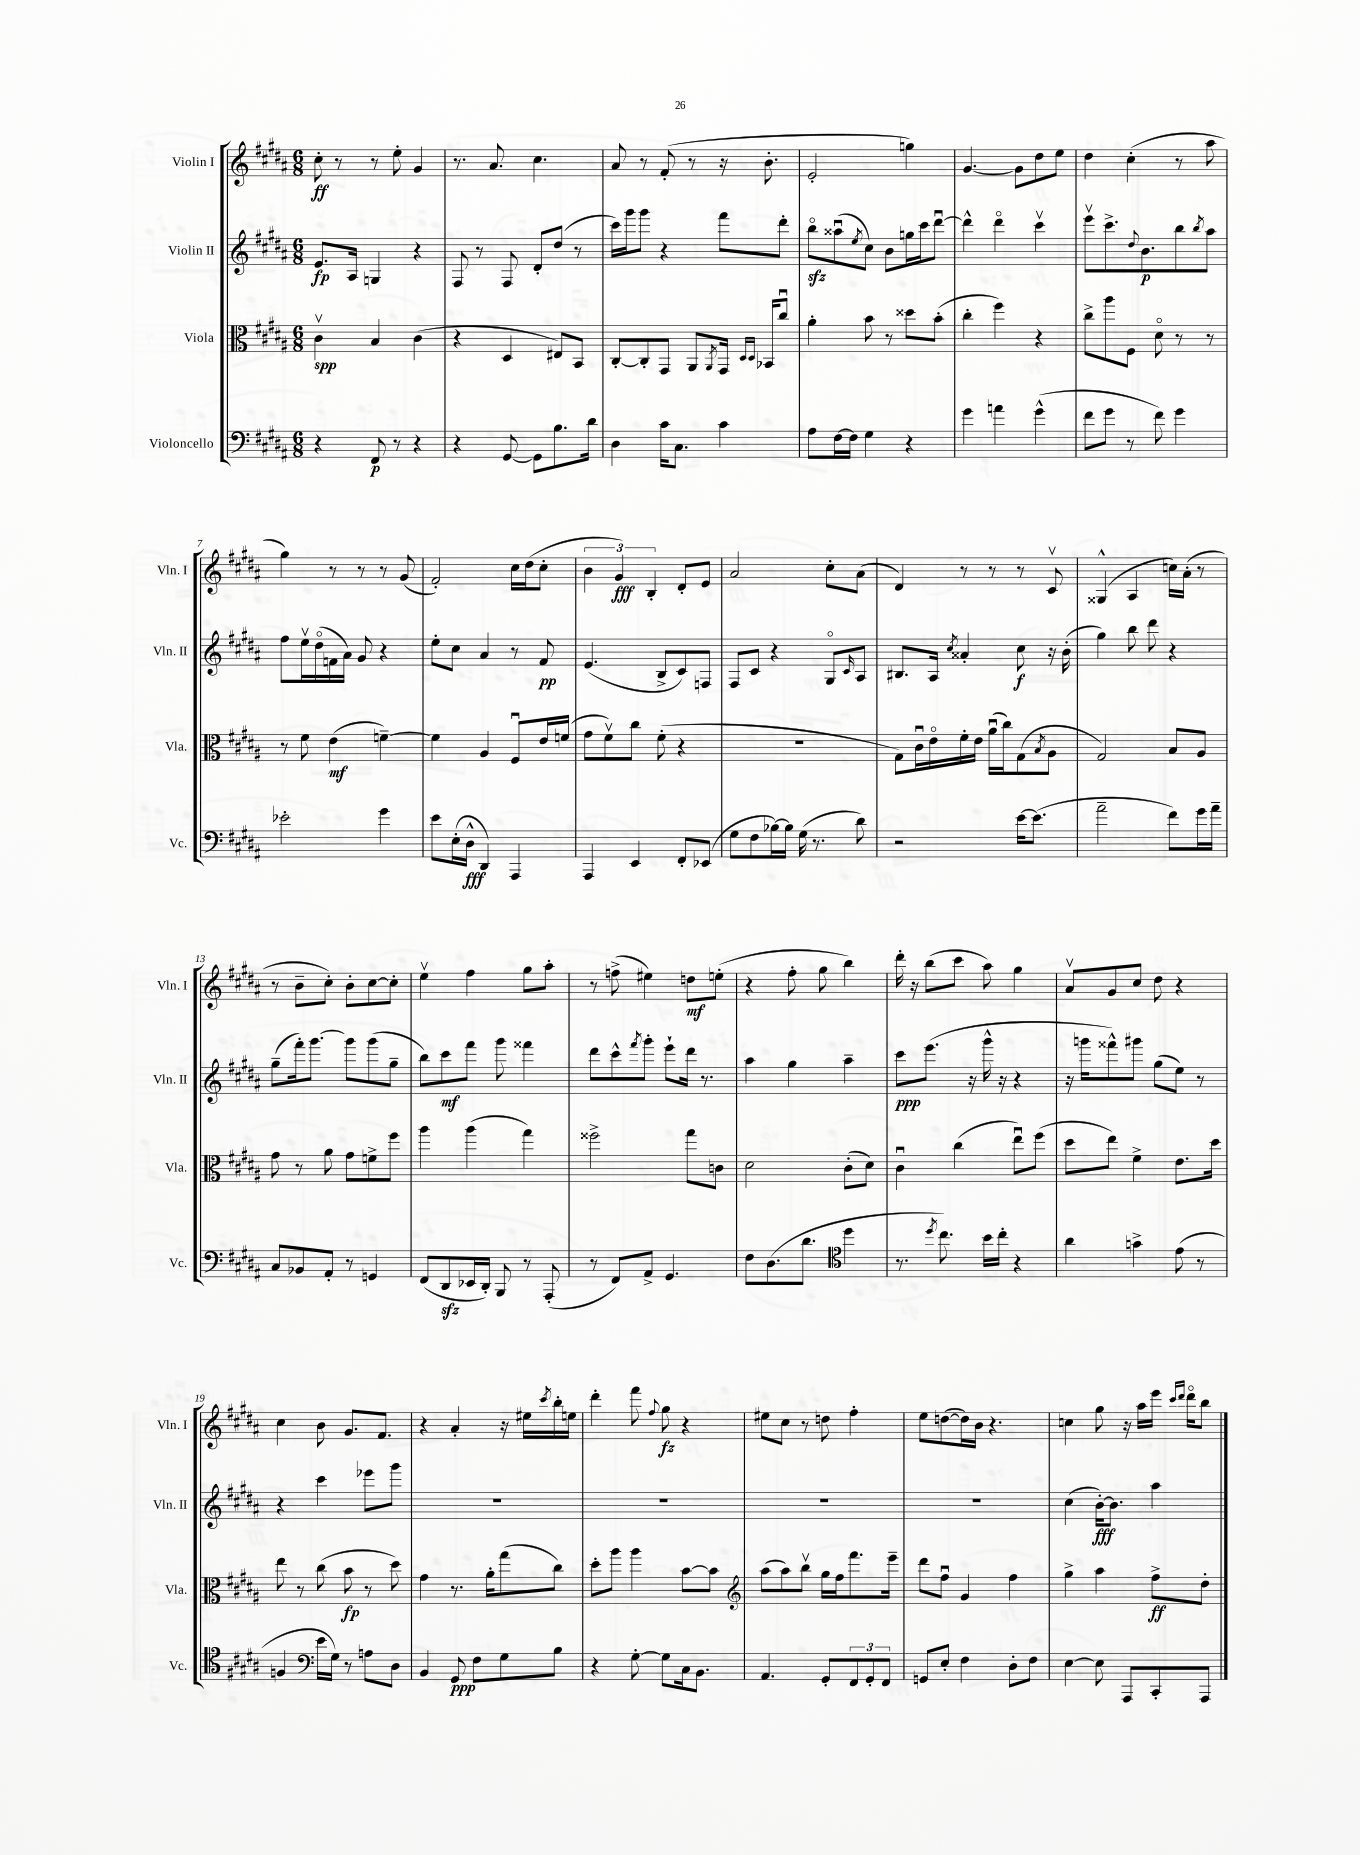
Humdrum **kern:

**kern	**dynam	**kern	**dynam	**kern	**dynam	**kern	**dynam
*part4	*part4	*part3	*part3	*part2	*part2	*part1	*part1
*staff4	*staff4	*staff3	*staff3	*staff2	*staff2	*staff1	*staff1
*I"Violoncello	*	*I"Viola	*	*I"Violin II	*	*I"Violin I	*
*I'Vc.	*	*I'Vla.	*	*I'Vln. II	*	*I'Vln. I	*
*clefF4	*	*clefC3	*	*clefG2	*	*clefG2	*
*k[f#c#g#d#a#]	*	*k[f#c#g#d#a#]	*	*k[f#c#g#d#a#]	*	*k[f#c#g#d#a#]	*
*M6/8	*	*M6/8	*	*M6/8	*	*M6/8	*
=1	=1	=1	=1	=1	=1	=1	=1
4r	.	4c#v\	spp	8.e/L	fp	8cc#'\	ff
.	.	.	.	.	.	8r	.
.	.	.	.	16A#/Jk	.	.	.
8FF#/	p	4B/	.	4Gn/	.	8r	.
8r	.	.	.	.	.	8ee'\	.
4r	.	(4c#\	.	4r	.	4g#/	.
=2	=2	=2	=2	=2	=2	=2	=2
4r	.	4r	.	8F#/	.	8.r	.
.	.	.	.	8r	.	.	.
.	.	.	.	.	.	8.a#/	.
[8GG#/	.	4D#/	.	8F#/	.	.	.
8GG#\L]	.	.	.	8d#'/L	.	4.cc#\	.
8.B\	.	8E#X/L)	.	(8dd#/J	.	.	.
.	.	8BB/J	.	8r	.	.	.
16d#\Jk	.	.	.	.	.	.	.
=3	=3	=3	=3	=3	=3	=3	=3
4D#\	.	[8C#'/L	.	16ccc#\LL)	.	8a#/	.
.	.	.	.	16ggg#\J	.	.	.
.	.	8C#'/]	.	8ggg#\J	.	8r	.
16c#\KL	.	8GG#/J	.	4r	.	(8f#'/	.
8.C#\J	.	.	.	.	.	.	.
.	.	8AA#/L	.	.	.	8r	.
.	.	8qAA#/	.	.	.	.	.
4c#\	.	16GG#/Jk	.	8fff#\L	.	16r	.
.	.	16qqD#/LL	.	.	.	.	.
.	.	16qqD#/JJ	.	.	.	.	.
.	.	16BB-X/KL	.	.	.	8.b'\	.
.	.	8cc#u/J	.	8ddd#'\J	.	.	.
=4	=4	=4	=4	=4	=4	=4	=4
8A#\L	.	4a#'\	.	8bbzz\L	.	2e'/	.
[16F#\L	.	.	.	(8aa##Xu\	.	.	.
16F#\JJ]	.	.	.	.	.	.	.
.	.	.	.	8qee/	.	.	.
4G#\	.	8b\	.	8cc#\J)	.	.	.
.	.	8r	.	8b\L	.	.	.
4r	.	8dd##X\L	.	16ggn\L	.	4ggn\)	.
.	.	.	.	16ccc#\J	.	.	.
.	.	(8b'\J	.	[8ddd#u\J	.	.	.
=5	=5	=5	=5	=5	=5	=5	=5
4g#\	.	4cc#'\	.	4ddd#^^\]	.	[4.g#/	.
4an\	.	4ff#\)	.	4ddd#\	.	.	.
.	.	.	.	.	.	8g#\L]	.
(4g#^^\	.	4r	.	4ccc#v\	.	8dd#\	.
.	.	.	.	.	.	8ee\J	.
=6	=6	=6	=6	=6	=6	=6	=6
8f#\L	.	8cc#^\L	.	8eeev\L	.	4dd#\	.
8g#\J	.	8aa#\	.	8.ccc#^\	.	.	.
8r	.	8F#\J	.	.	.	(4cc#'\	.
.	.	.	.	8qqdd#/	.	.	.
.	.	.	.	8.b\	p	.	.
8f#\)	.	8d#\	.	.	.	.	.
4g#\	.	8r	.	8bb\	.	8r	.
.	.	.	.	8qbb/	.	.	.
.	.	8r	.	8aa#\J	.	8aa#\	.
!!LO:LB:g=z
=7	=7	=7	=7	=7	=7	=7	=7
2e-X'\	.	8r	.	8ff#\L	.	4gg#\)	.
.	.	8f#\	.	16eev\L	.	.	.
.	.	.	.	(16dd#\	.	.	.
.	.	(4e\	mf	16fn\	.	8r	.
.	.	.	.	16a#\JJ)	.	.	.
.	.	.	.	8g#/	.	8r	.
4g#\	.	[4fn~\)	.	4r	.	8r	.
.	.	.	.	.	.	(8g#/	.
=8	=8	=8	=8	=8	=8	=8	=8
8e\L	.	4f\]	.	8ee'\L	.	2f#'/)	.
(16E'\L	.	.	.	8cc#\J	.	.	.
16D#^^\JJ	fff	.	.	.	.	.	.
4DD#/)	.	4A#/	.	4a#/	.	.	.
4AAA#/	.	8F#u/L	.	8r	.	16cc#\LL	.
.	.	.	.	.	.	(16dd#\J	.
.	.	16e/L	.	8f#/	pp	8cc#'\J	.
.	.	(16fn/JJ	.	.	.	.	.
=9	=9	=9	=9	=9	=9	=9	=9
4AAA#/	.	8g#\L	.	(4.e/	.	6b\	.
.	.	8f#v\)	.	.	.	.	.
.	.	.	.	.	.	6g#/)	fff
4EE/	.	8cc#\J	.	.	.	.	.
.	.	.	.	.	.	6B'/	.
.	.	(8f#'\	.	8B^/L	.	.	.
8FF#'/L	.	4r	.	8c#/)	.	8d#'/L	.
(8EE-X/J	.	.	.	8Fn/J	.	8e/J	.
=10	=10	=10	=10	=10	=10	=10	=10
8G#\L	.	2.r	.	8F#/L	.	2a#/	.
8F#\	.	.	.	8c#/J	.	.	.
[16B-X\L)	.	.	.	4r	.	.	.
16B-\JJ]	.	.	.	.	.	.	.
(16G#\	.	.	.	.	.	.	.
8.r	.	.	.	.	.	.	.
.	.	.	.	8G#/L	.	8cc#'\L	.
.	.	.	.	16qqc#/	.	.	.
8d#\)	.	.	.	8A#/J	.	(8a#\J	.
=11	=11	=11	=11	=11	=11	=11	=11
2r	.	8G#\L)	.	8.B#X/L	.	4d#/)	.
.	.	16c#u\L	.	.	.	.	.
.	.	16e\	.	16A#/Jk	.	.	.
.	.	.	.	8qcc#/	.	.	.
.	.	16f#'\	.	4a##X'/	.	8r	.
.	.	16e\JJ	.	.	.	.	.
.	.	(16a#u\LL	.	.	.	8r	.
.	.	16cc#\J)	.	.	.	.	.
[16e\KL	.	(8G#\	.	8cc#\	f	8r	.
(8.e\J]	.	.	.	.	.	.	.
.	.	8qB/	.	.	.	.	.
.	.	8A#\J	.	16r	.	8c#v/	.
.	.	.	.	(16b'\	.	.	.
=12	=12	=12	=12	=12	=12	=12	=12
2a#~\	.	2G#/)	.	4gg#\)	.	(4G##X^^/	.
.	.	.	.	8bb\	.	4A#/	.
.	.	.	.	8ddd#\	.	.	.
8f#\L)	.	8B/L	.	4r	.	16ccn\LL)	.
.	.	.	.	.	.	(16a#'\JJ	.
16g#\L	.	8A#/J	.	.	.	8r	.
16a#~\JJ	.	.	.	.	.	.	.
!!LO:LB:g=z
=13	=13	=13	=13	=13	=13	=13	=13
8C#/L	.	8g#\	.	(8gg#~\L	.	8r	.
8BB-X/	.	8r	.	16fff#'\k)	.	8b~\L	.
.	.	.	.	[8.ggg#\J	.	.	.
8AA#'/J	.	8a#\	.	.	.	8cc#'\J)	.
8r	.	8g#\L	.	8ggg#\L]	.	8b'\L	.
4GGn/	.	8fn^\	.	(8ggg#\	.	[8cc#\	.
.	.	8ff#\J	.	8gg#~\J	.	8cc#'\J]	.
=14	=14	=14	=14	=14	=14	=14	=14
(8FF#/L	.	4aa#\	.	8bb\L)	.	4eev\	.
8DD#zz/	.	.	.	8ccc#\	mf	.	.
16EE-X/L	.	(4aa#\	.	8fff#\J	.	4ff#\	.
16DD#'/JJ)	.	.	.	.	.	.	.
8BBB/	.	.	.	8ggg#\	.	.	.
8r	.	4gg#\)	.	4fff##X\	.	8gg#\L	.
(8AAA#'/	.	.	.	.	.	8aa#'\J	.
=15	=15	=15	=15	=15	=15	=15	=15
8r	.	2ff##X^\	.	8ddd#\L	.	8r	.
8FF#/L)	.	.	.	8ccc#^^\	.	(8ffn^\	.
.	.	.	.	8qfff#/	.	.	.
8AA#^/J	.	.	.	8ggg#'\J	.	4ee#X\)	.
4.GG#/	.	.	.	8eee`\L	.	.	.
.	.	8gg#\L	.	16ddd#\Jk	.	8ddn\L	mf
.	.	.	.	8.r	.	.	.
.	.	8cn\J	.	.	.	(8een'\J	.
=16	=16	=16	=16	=16	=16	=16	=16
8F#\L	.	2d#\	.	4aa#\	.	4r	.
(8.D#\	.	.	.	.	.	.	.
.	.	.	.	4gg#\	.	8ff#'\	.
8.d#\J	.	.	.	.	.	.	.
.	.	.	.	.	.	8gg#\	.
*clefC4	*	*	*	*	*	*	*
4dd#\	.	(8c#'\L	.	4aa#~\	.	4bb\)	.
.	.	8d#\J)	.	.	.	.	.
=17	=17	=17	=17	=17	=17	=17	=17
8.r	.	4c#u\	.	8ccc#\L	ppp	16ddd#'\	.
.	.	.	.	.	.	16r	.
.	.	.	.	(8.eee\J	.	(8bb\L	.
8qdd#/	.	.	.	.	.	.	.
8.cc#\)	.	.	.	.	.	.	.
.	.	(4cc#\	.	.	.	8ccc#\J	.
.	.	.	.	16r	.	.	.
16b\LL	.	.	.	16ggg#^^\	.	8aa#\)	.
16cc#'\JJ	.	.	.	16r	.	.	.
4r	.	8eeu\L)	.	4r	.	4gg#\	.
.	.	(8ff#\J	.	.	.	.	.
=18	=18	=18	=18	=18	=18	=18	=18
4a#\	.	8dd#\L	.	16r	.	8a#v/L	.
.	.	.	.	16gggn\KL	.	.	.
.	.	8ee\J)	.	8fff##X^^\)	.	8g#/	.
4gn^\	.	4f#^\	.	8ggg#X\J	.	8cc#/J	.
.	.	.	.	(8gg#\L	.	8dd#\	.
(8e\	.	8.e\L	.	8ee\J)	.	4r	.
8r	.	.	.	8r	.	.	.
.	.	16dd#\Jk	.	.	.	.	.
!!LO:LB:g=z
=19	=19	=19	=19	=19	=19	=19	=19
4Fn/	.	8ee\	.	4r	.	4cc#\	.
.	.	8r	.	.	.	.	.
*clefF4	*	*	*	*	*	*	*
16e\LL	.	(8cc#\	.	4ccc#\	.	8b\	.
16G#\JJ)	.	.	.	.	.	.	.
8r	.	8b\	fp	.	.	8.g#/L	.
8An\L	.	8r	.	8eee-X\L	.	.	.
.	.	.	.	.	.	8.f#/J	.
8D#\J	.	8dd#\)	.	8ggg#\J	.	.	.
=20	=20	=20	=20	=20	=20	=20	=20
4BB/	.	4g#\	.	2.r	.	4r	.
8GG#/	ppp	8.r	.	.	.	4a#'/	.
8F#\L	.	.	.	.	.	.	.
.	.	16a#'\KL	.	.	.	.	.
8G#\	.	(8gg#\	.	.	.	16r	.
.	.	.	.	.	.	16ee#X\LL	.
.	.	.	.	.	.	8qccc#/	.
8B\J	.	8cc#\J)	.	.	.	16bb'\	.
.	.	.	.	.	.	16een\JJ	.
=21	=21	=21	=21	=21	=21	=21	=21
4r	.	8dd#'\L	.	2.r	.	4ddd#'\	.
.	.	8aa#\J	.	.	.	.	.
[8G#'\	.	4aa#\	.	.	.	8fff#\	.
.	.	.	.	.	.	8qqff#/	.
8G#\L]	.	.	.	.	.	8gg#\	fz
16C#\k	.	[8b\L	.	.	.	4r	.
8.BB\J	.	.	.	.	.	.	.
.	.	8b\J]	.	.	.	.	.
=22	=22	=22	=22	=22	=22	=22	=22
*	*	*clefG2	*	*	*	*	*
4.AA#/	.	(8aa#\L	.	2.r	.	8ee#X\L	.
.	.	8aa#\)	.	.	.	8cc#\J	.
.	.	8bbv\J	.	.	.	8r	.
8GG#'/L	.	16gg#\LL	.	.	.	8ddn\	.
.	.	16ff#\J	.	.	.	.	.
12FF#/	.	8.fff#\	.	.	.	4ff#'\	.
12GG#'/	.	.	.	.	.	.	.
12FF#/J	.	.	.	.	.	.	.
.	.	16eee~\Jk	.	.	.	.	.
=23	=23	=23	=23	=23	=23	=23	=23
8GGn/L	.	8ddd#\L	.	2.r	.	8ee\L	.
8E'/J	.	8ff#u\J	.	.	.	([8ddn\	.
4F#\	.	4g#/	.	.	.	16dd\L])	.
.	.	.	.	.	.	16b\JJ	.
.	.	.	.	.	.	4.r	.
8D#'\L	.	4ff#\	.	.	.	.	.
8F#\J	.	.	.	.	.	.	.
=24	=24	=24	=24	=24	=24	=24	=24
[4E\	.	4gg#^\	.	(4cc#\	.	4ccn\	.
8E\]	.	4aa#\	.	[16b'\KL)	fff	8gg#\	.
.	.	.	.	8.b\J]	.	.	.
8AAA#/L	.	.	.	.	.	16r	.
.	.	.	.	.	.	16aa#\LL	.
8CC#'/	.	8ff#^\L	ff	4aa#\	.	16eee\JJ	.
.	.	.	.	.	.	16qqccc#/LL	.
.	.	.	.	.	.	16qqddd#/JJ	.
.	.	.	.	.	.	16ddd#\KL	.
8AAA#/J	.	8dd#'\J	.	.	.	8bb\J	.
==	==	==	==	==	==	==	==
*-	*-	*-	*-	*-	*-	*-	*-
